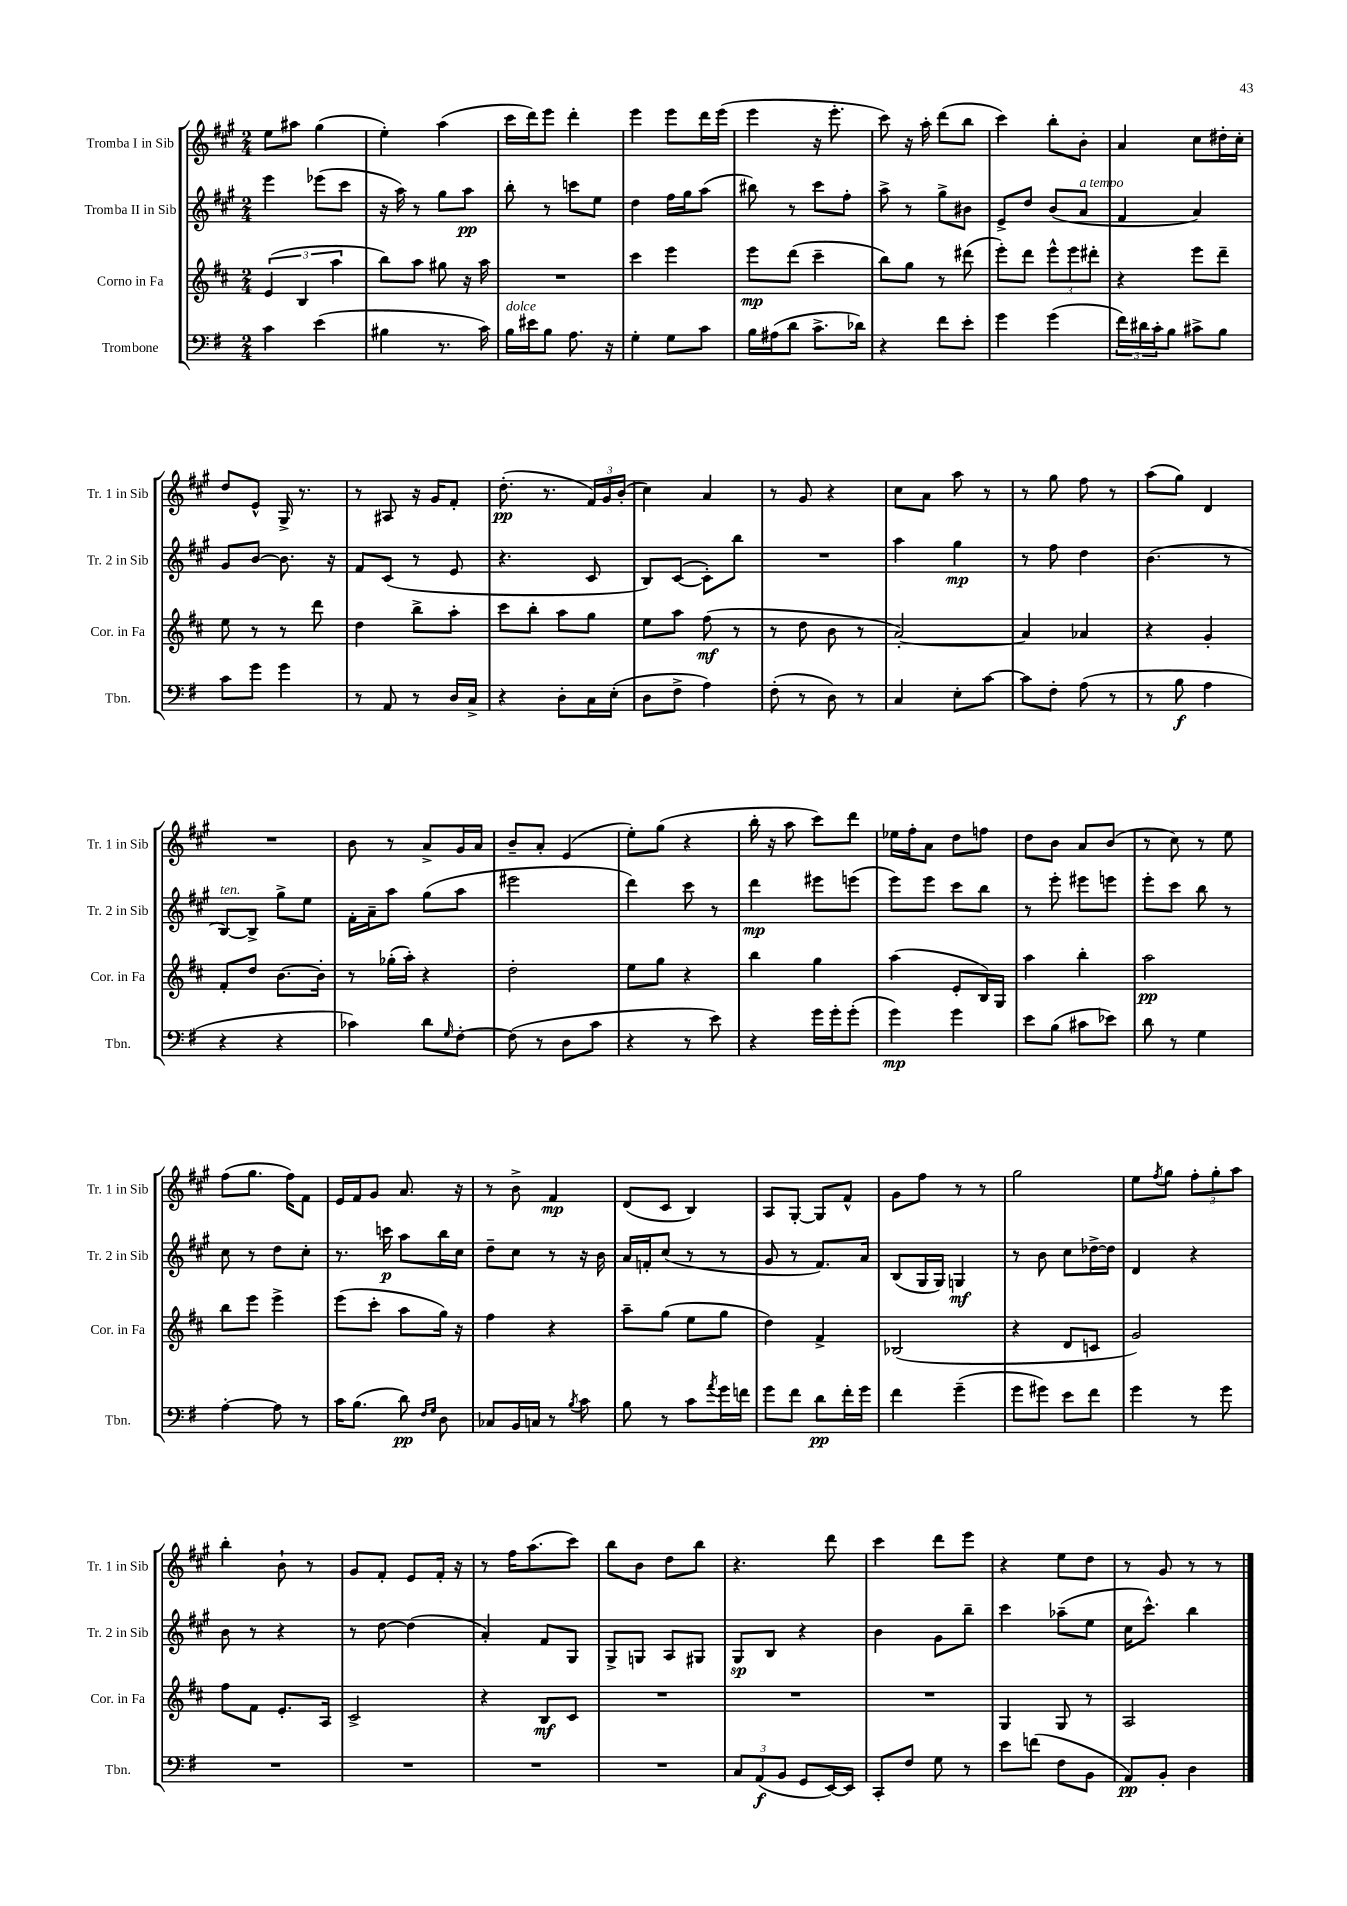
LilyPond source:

<<
\new StaffGroup <<
\new Staff = "s0" \with { instrumentName = "Tromba I in Sib" shortInstrumentName = "Tr. 1 in Sib" } {
    \clef treble \key a \major \numericTimeSignature \time 2/4
    e''8 ais''8 gis''4( |
    e''4-.) a''4( |
    cis'''16 d'''16) e'''8 d'''4-. |
    e'''4 e'''8 d'''16 e'''16( |
    e'''4 r16 e'''8.-. |
    cis'''8) r16 a''16-. d'''8( b''8 |
    cis'''4) b''8-. b'8-. |
    a'4 cis''8 dis''16-. cis''16-. |
    d''8 e'8-^ gis16-> r8. |
    r8 ais8 r16 gis'16 fis'8-. |
    d''8.-.\pp( r8. \tuplet 3/2 { fis'16) gis'16 b'16-.( } |
    cis''4) a'4 |
    r8 gis'8 r4 |
    cis''8 a'8 a''8 r8 |
    r8 gis''8 fis''8 r8 |
    a''8( gis''8) d'4 |
    R2 |
    b'8 r8 a'8-> gis'16 a'16 |
    b'8-- a'8-. e'4( |
    e''8-.) gis''8( r4 |
    b''16-. r16 a''8 cis'''8) d'''8 |
    ees''16 fis''16-. a'8 d''8 f''8 |
    d''8 b'8 a'8 b'8( |
    r8 cis''8) r8 e''8 |
    fis''8( gis''8. fis''16) fis'8 |
    e'16 fis'16 gis'8 a'8. r16 |
    r8 b'8-> fis'4\mp |
    d'8( cis'8 b4) |
    a8 gis8~-. gis8 fis'8-^ |
    gis'8 fis''8 r8 r8 |
    gis''2 |
    e''8 \acciaccatura { fis''8 } gis''8 \tuplet 3/2 { fis''8-. gis''8-. a''8 } |
    b''4-. b'8-! r8 |
    gis'8 fis'8-. e'8 fis'16-. r16 |
    r8 fis''16 a''8.( cis'''8) |
    b''8 b'8 d''8 b''8 |
    r4. d'''8 |
    cis'''4 d'''8 e'''8 |
    r4 e''8 d''8 |
    r8 gis'8 r8 r8 \bar "|." |
}
\new Staff = "s1" \with { instrumentName = "Tromba II in Sib" shortInstrumentName = "Tr. 2 in Sib" } {
    \clef treble \key a \major \numericTimeSignature \time 2/4
    e'''4 ees'''8( cis'''8 |
    r16 a''16) r8 gis''8 a''8\pp |
    b''8-. r8 c'''8 e''8 |
    d''4 fis''16 gis''16 a''8( |
    bis''8) r8 cis'''8 fis''8-. |
    a''8-> r8 gis''8-> bis'8 |
    e'8-> d''8 b'8( a'8^\markup { \italic "a tempo" } |
    fis'4 a'4) |
    gis'8 b'8~ b'8. r16 |
    fis'8 cis'8( r8 e'8 |
    r4. cis'8 |
    b8) cis'8~( cis'8-.) b''8 |
    R2 |
    a''4 gis''4\mp |
    r8 fis''8 d''4 |
    b'4.( r8 |
    b8~^\markup { \italic "ten." }) b8-> gis''8-> e''8 |
    fis'16-. a'16-- a''8 gis''8( a''8 |
    eis'''2 |
    d'''4) cis'''8 r8 |
    d'''4\mp eis'''8 e'''8( |
    e'''8) e'''8 cis'''8 b''8 |
    r8 e'''8-. eis'''8 e'''8 |
    e'''8-. cis'''8 b''8 r8 |
    cis''8 r8 d''8 cis''8-. |
    r8. c'''16\p a''8 b''16 cis''16 |
    d''8-- cis''8 r8 r16 b'16 |
    a'16 f'16-. cis''8( r8 r8 |
    gis'8 r8 fis'8.) a'16 |
    b8( gis16 gis16) g4\mf |
    r8 b'8 cis''8 des''16~-> des''16 |
    d'4 r4 |
    b'8 r8 r4 |
    r8 d''8~ d''4( |
    a'4-.) fis'8 gis8 |
    gis8-> g8 a8 gis8 |
    gis8\sp b8 r4 |
    b'4 gis'8 b''8-- |
    cis'''4 aes''8--( e''8 |
    cis''16 cis'''8.-^) b''4 \bar "|." |
}
\new Staff = "s2" \with { instrumentName = "Corno in Fa" shortInstrumentName = "Cor. in Fa" } {
    \clef treble \key d \major \numericTimeSignature \time 2/4
    \tuplet 3/2 { e'4( b4 a''4 } |
    b''8) a''8 gis''8 r16 a''16 |
    R2 |
    cis'''4 e'''4 |
    e'''8\mp d'''8( cis'''4-- |
    b''8) g''8 r8 dis'''8( |
    e'''8-.) d'''8 \tuplet 3/2 { e'''8-^ e'''8 dis'''8-. } |
    r4 e'''8 d'''8-- |
    e''8 r8 r8 d'''8 |
    d''4 b''8-> a''8-. |
    cis'''8 b''8-. a''8 g''8 |
    e''8 a''8 fis''8\mf( r8 |
    r8 d''8 b'8 r8 |
    a'2~-.) |
    a'4 aes'4 |
    r4 g'4-. |
    fis'8-. d''8 b'8.~ b'16-. |
    r8 ges''16-.( a''16-.) r4 |
    d''2-. |
    e''8 g''8 r4 |
    b''4 g''4 |
    a''4( e'8-. b16) g16 |
    a''4 b''4-. |
    a''2\pp |
    b''8 e'''8 e'''4-> |
    e'''8( cis'''8-. a''8 g''16) r16 |
    fis''4 r4 |
    a''8-- g''8( e''8 g''8 |
    d''4) fis'4-> |
    bes2( |
    r4 d'8 c'8 |
    g'2) |
    fis''8 fis'8 e'8.-. a16 |
    cis'2-> |
    r4 b8\mf cis'8 |
    R2 |
    R2 |
    R2 |
    g4 g8 r8 |
    a2 \bar "|." |
}
\new Staff = "s3" \with { instrumentName = "Trombone" shortInstrumentName = "Tbn." } {
    \clef bass \key g \major \numericTimeSignature \time 2/4
    c'4 e'4( |
    bis4 r8. c'16) |
    b16^\markup { \italic "dolce" } eis'16 b8 a8. r16 |
    g4-. g8 c'8 |
    b16 ais16( d'8 c'8.-> des'16) |
    r4 fis'8 e'8-. |
    g'4 g'4( |
    \tuplet 3/2 { fis'16) dis'16 c'16-. } b8 cis'8-> b8 |
    c'8 g'8 g'4 |
    r8 a,8 r8 d16 c16-> |
    r4 d8-. c16 e16-.( |
    d8 fis8-> a4) |
    fis8-.( r8 d8) r8 |
    c4 e8-. c'8~ |
    c'8 fis8-. a8( r8 |
    r8 b8\f a4 |
    r4 r4 |
    ces'4) d'8 \grace { g16 } fis8~-. |
    fis8( r8 d8 c'8 |
    r4 r8 e'8) |
    r4 g'16 g'16-. g'8-.( |
    g'4\mp) g'4 |
    e'8 b8( cis'8 ees'8) |
    d'8 r8 g4 |
    a4~-. a8 r8 |
    c'16 b8.( d'8\pp) \grace { fis16 g16 } d8 |
    ces8 b,16 c16 r8 \acciaccatura { b8 } c'8 |
    b8 r8 c'8 \acciaccatura { a'8 } g'16 f'16 |
    g'8 fis'8 d'8\pp fis'16-. g'16 |
    fis'4 g'4--( |
    g'8 gis'8) e'8 fis'8 |
    g'4 r8 g'8 |
    R2 |
    R2 |
    R2 |
    R2 |
    \tuplet 3/2 { c8 a,8\f( b,8 } g,8 e,16~) e,16 |
    c,8-. fis8 g8 r8 |
    e'8 f'8( fis8 b,8 |
    a,8\pp) b,8-. d4 \bar "|." |
}
>>
>>
\layout { \context { \Score \remove "Bar_number_engraver" } }
